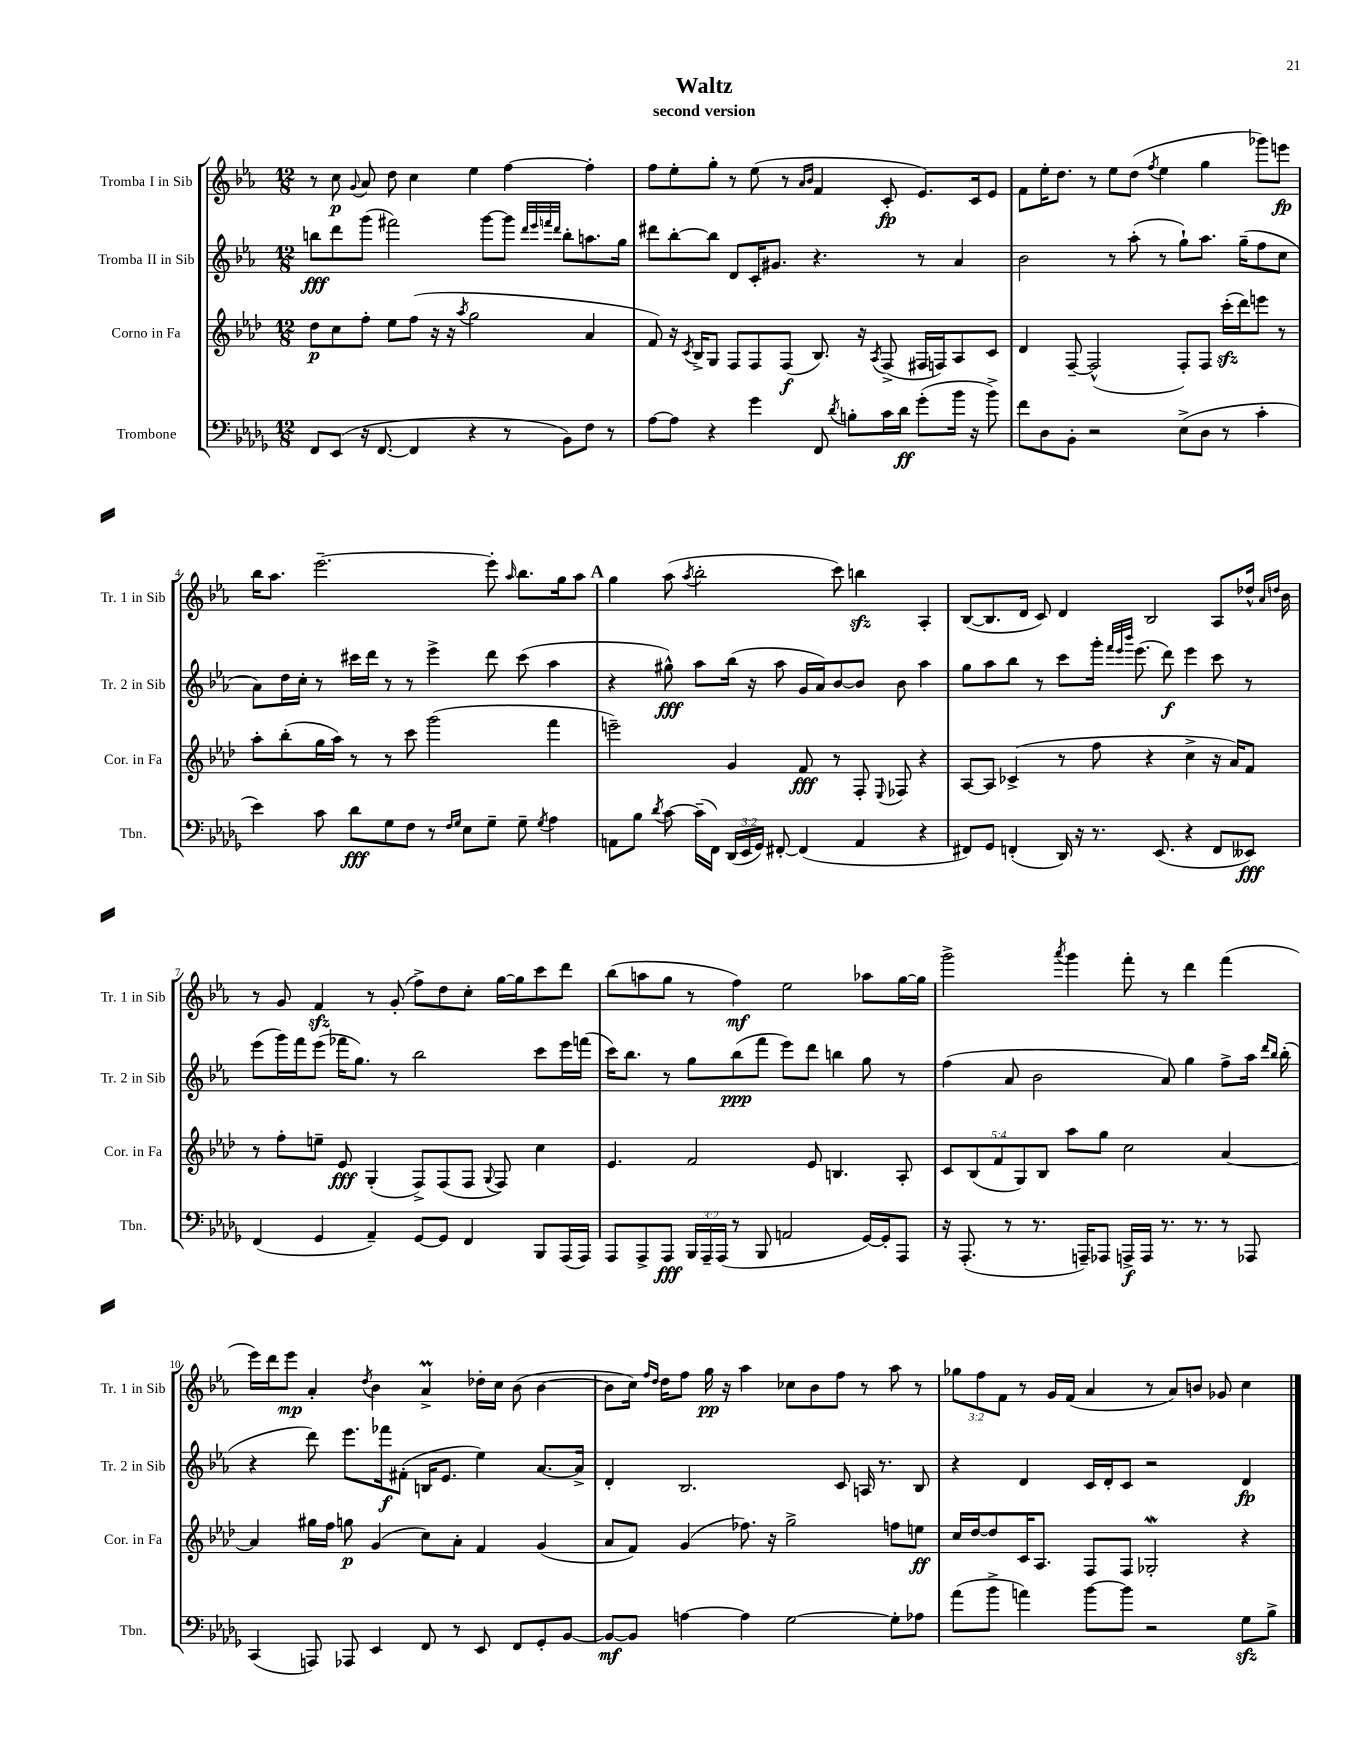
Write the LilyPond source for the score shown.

\header { title = "Waltz" subtitle = "second version" }
<<
\new StaffGroup <<
\new Staff = "s0" \with { instrumentName = "Tromba I in Sib" shortInstrumentName = "Tr. 1 in Sib" } {
    \clef treble \key ees \major \numericTimeSignature \time 12/8 \override Staff.TupletNumber.text = #tuplet-number::calc-fraction-text
    \autoBeamOff r8 c''8\p \appoggiatura { g'8 } aes'8 d''8 c''4 ees''4 f''4~ f''4-. |
    f''8[ ees''8-. g''8]-. r8 ees''8( r8 \grace { aes'16[ bes'16] } f'4 c'8-.\fp ees'8.[) c'16 ees'8] |
    f'8[ ees''16-. d''8.] r8 ees''8[ d''8]( \acciaccatura { f''8 } ees''4 g''4 ges'''8[) e'''8]\fp |
    bes''16[ aes''8.] ees'''2.~-- ees'''8-. \grace { aes''16 } bes''8.[ g''16 aes''8] |
    \mark \markup { \bold "A" } g''4 aes''8( \acciaccatura { aes''8 } bes''2-. c'''8) b''4\sfz aes4-. |
    bes8[~( bes8. d'16] c'8) d'4 bes2 aes8[ des''16]-^ \grace { aes'16[ d''16] } bes'16 |
    r8 g'8 f'4\sfz r8 g'8-.( f''8[->) d''8 c''8]-. g''16[~ g''16 c'''8 d'''8] |
    bes''8[( a''8 g''8] r8 f''4\mf) ees''2 aes''8[ g''16~ g''16] |
    g'''2-> \acciaccatura { aes'''8 } g'''4 f'''8-. r8 d'''4 f'''4( |
    ees'''16[) d'''16 ees'''8]\mp aes'4-. \acciaccatura { d''8 } bes'4 aes'4->\prall des''16[-. c''16] bes'8( bes'4~ |
    bes'8[ c''16]) \grace { f''16[ d''16] } d''16[ f''8] g''16\pp r16 aes''4 ces''8[ bes'8 f''8] r8 aes''8 r8 |
    \tuplet 3/2 { ges''8[ f''8 f'8] } r8 g'16[ f'16]( aes'4 r8 aes'8[) b'8] ges'8 c''4 \bar "|." |
}
\new Staff = "s1" \with { instrumentName = "Tromba II in Sib" shortInstrumentName = "Tr. 2 in Sib" } {
    \clef treble \key ees \major \numericTimeSignature \time 12/8
    \autoBeamOff b''8[\fff d'''8 g'''8]( fis'''2) g'''8[~ g'''8] \grace { d'''32[ ees'''32 f'''32 d'''32] } b''8[-. a''8. g''16] |
    dis'''8[ bes''8~-. bes''8] d'8[ c'16-. gis'8.] r4. r8 aes'4 |
    bes'2 r8 aes''8-.( r8 g''8[-!) aes''8.] g''16[--( f''8 c''8] |
    aes'8[) d''16 c''16]-. r8 cis'''16[ d'''16] r8 r8 ees'''4-> d'''8 cis'''8( aes''4 |
    \mark \markup { \bold "A" } r4 gis''8-^\fff) aes''8[ bes''16]( r16 aes''8 g'16[ aes'16) bes'8~ bes'8] bes'8 aes''4 |
    g''8[ aes''8 bes''8] r8 c'''8[ g'''16]-. \grace { f'''32[ ees'''32 bes'''32] } ees'''8.( d'''8\f) ees'''4 c'''8 r8 |
    ees'''8[( g'''16) f'''16 ees'''8]( fes'''16[ g''8.]) r8 bes''2 c'''8[ ees'''16 f'''16]( |
    c'''16[) bes''8.] r8 g''8[ bes''8\ppp( f'''8] ees'''8[) d'''8] b''4 g''8 r8 |
    f''4( aes'8 bes'2 aes'8) g''4 f''8[-> aes''16] \grace { d'''16[ bes''16] } bes''16-.( |
    r4 d'''8) ees'''8.[ fes'''16\f fis'8]-.( b16[ ees'8.] ees''4) aes'8.[~ aes'16]-> |
    d'4-. bes2. c'8 a16 r8. bes8 |
    r4 d'4 c'16[ d'16-. c'8] r2 d'4\fp \bar "|." |
}
\new Staff = "s2" \with { instrumentName = "Corno in Fa" shortInstrumentName = "Cor. in Fa" } {
    \clef treble \key aes \major \numericTimeSignature \time 12/8 \override Staff.TupletNumber.text = #tuplet-number::calc-fraction-text
    \autoBeamOff des''8[\p c''8 f''8]-. ees''8[ f''8]( r16 r16 \acciaccatura { aes''8 } g''2 aes'4 |
    f'8) r16 \acciaccatura { c'8 } bes16[-> g8] f8[ f8 f8]\f( bes8.) r16 \acciaccatura { aes8 } f8->( fis16[ f16) aes8 c'8] |
    des'4 f8~-- f2-^( f8[-.) f8] c'''16[-.\sfz( des'''16) e'''8] r8 |
    aes''8[-. bes''8-.( g''16 aes''16]) r8 r8 c'''8 g'''2( f'''4 |
    \mark \markup { \bold "A" } e'''2--) g'4 f'8\fff r8 f8-. \appoggiatura { ees8 } fes8 r4 |
    aes8[~ aes8] ces'4->( r8 f''8 r4 c''4-> r16 aes'16[) f'8] |
    r8 f''8[-. e''8]-- ees'8\fff g4-.( f8[->) f8( f8] \appoggiatura { g8 } f8) c''4 |
    ees'4. f'2 ees'8 b4. aes8-. |
    \tuplet 5/4 { c'8[ bes8( f'8 g8) bes8] } aes''8[ g''8] c''2 aes'4~ |
    aes'4 gis''16[ f''16] g''8\p g'4( c''8[) aes'8]-. f'4 g'4( |
    aes'8[ f'8]) g'4( fes''8.) r16 g''2-> f''8[ e''8]\ff |
    c''16[ des''16~ des''8 c'16 aes8.] f8[ f8] ges2-.\mordent r4 \bar "|." |
}
\new Staff = "s3" \with { instrumentName = "Trombone" shortInstrumentName = "Tbn." } {
    \clef bass \key des \major \numericTimeSignature \time 12/8 \override Staff.TupletNumber.text = #tuplet-number::calc-fraction-text
    \autoBeamOff f,8[ ees,8]( r16 f,8.~ f,4 r4 r8 bes,8[) f8] r8 |
    aes8[~ aes8] r4 ges'4 f,8 \acciaccatura { des'8 } b8[-. c'16 des'16]\ff ges'8[-.( bes'16] r16 bes'8->) |
    f'8[ des8 bes,8]-. r2 ees8[->( des8] r8 c'4-. |
    ees'4) c'8 des'8[\fff ges8 f8] r8 \grace { f16[ ges16] } ees8[ ges8]-- ges8-- \acciaccatura { ges8 } aes4 |
    \mark \markup { \bold "A" } a,8[ bes8] \acciaccatura { des'8 } c'8~ c'16[--( f,16]) \tuplet 3/2 { des,16[( ees,16 ges,16]) } fis,8~-. fis,4( a,4 r4 |
    fis,8[) ges,8] f,4-.( des,16) r16 r8. ees,8.( r4 f,8[ eeses,8]\fff) |
    f,4( ges,4 aes,4--) ges,8[~ ges,8] f,4 bes,,8[ aes,,16( aes,,16]) |
    aes,,8[ aes,,8-> aes,,8]\fff \tuplet 3/2 { bes,,16[ aes,,16-- aes,,16]( } r8 bes,,8 a,2 ges,16[~) ges,16-. aes,,8] |
    r16 aes,,8.-.( r8 r8. a,,16[--) aes,,8] a,,16[->\f a,,16] r8. r8. r8 aes,,8 |
    c,4( a,,8) aes,,8 ees,4 f,8 r8 ees,8 f,8[ ges,8-. bes,8]~ |
    bes,8[~\mf bes,8] a4~ a4 ges2~ ges8[-. aes8] |
    aes'8[( bes'8]-> a'4) bes'8[~ bes'8] r2 ges8[\sfz bes8]-> \bar "|." |
}
>>
>>
